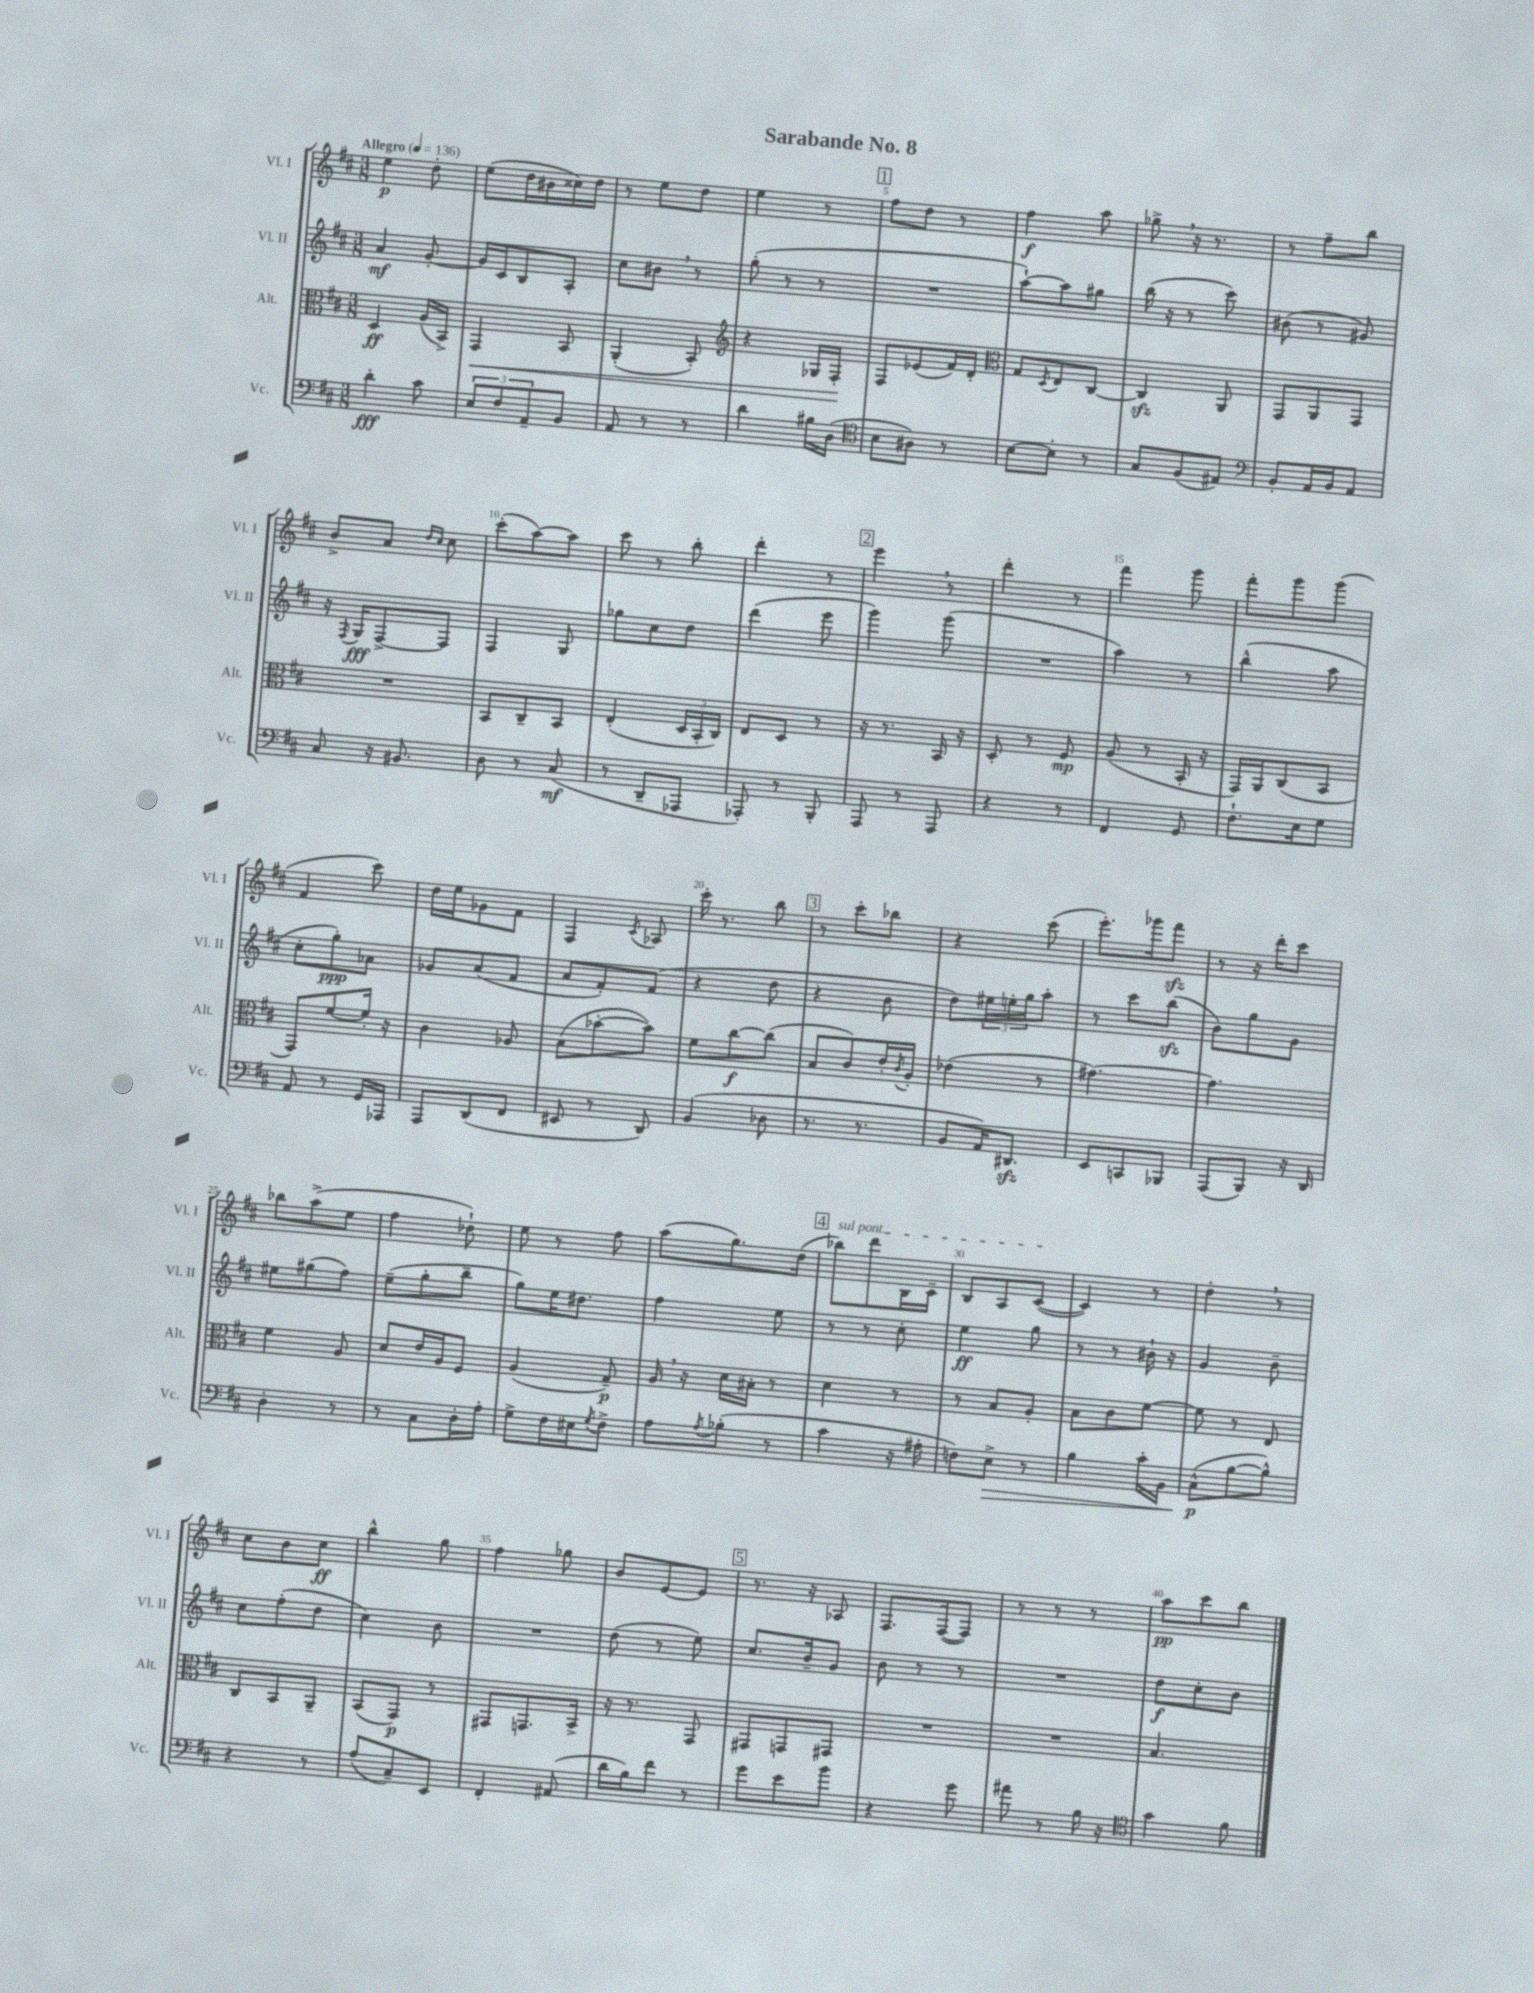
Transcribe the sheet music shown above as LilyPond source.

\header { title = "Sarabande No. 8" }
<<
\new StaffGroup <<
\new Staff = "s0" \with { instrumentName = "Vl. I" shortInstrumentName = "Vl. I" } {
    \clef treble \key d \major \numericTimeSignature \time 3/8 \tempo "Allegro" 4 = 136
    e''4\p d''8-. |
    e''8( d''16 bis'16 cisis''16) d''16 |
    r8 e''8 d''8 |
    e''4 r8 |
    \mark \markup { \box "1" } fis''8 d''8 r8 |
    fis''4\f a''8 |
    ges''8-> \breathe r16 r8. |
    r8 fis''8-- b''8 |
    b'8-> a'8 \grace { d''16 cis''16 } cis''8 |
    cis'''8-.( a''8~) a''8 |
    cis'''8 r8 b''8-. |
    d'''4-. r8 |
    \mark \markup { \box "2" } e'''4 \breathe r8 |
    d'''4-. r8 |
    fis'''4 g'''8 |
    fis'''8-. g'''8 g'''8( |
    fis'4 cis'''8) |
    d''16 e''16 ges'8 fis'8 |
    fis4 \acciaccatura { cis'8 } aes8 |
    cis'''16-. r8. b''8 |
    \mark \markup { \box "3" } r8 cis'''8-. bes''8 |
    r4 cis'''8( |
    e'''8.-.) ges'''16 fis'''8\sfz |
    r8 r16 d'''16-. cis'''8 |
    bes''8 a''8->( e''8 |
    fis''4 des''8-!) |
    e''8 r8 fis''8 |
    a''8( g''8.) d''16( |
    \mark \markup { \box "4" } \once \override TextSpanner.bound-details.left.text = \markup { \italic "sul pont." } bes''8\startTextSpan) d'''8 b16 cis'16-- |
    b8 a8 cis'8~\stopTextSpan( |
    cis'4) r8 |
    d''4-. \breathe r8 |
    cis''8 b'8 cis''8\ff |
    b''4-^ g''8 |
    fis''4 ges''8 |
    b'8 e'8~ e'8 |
    \mark \markup { \box "5" } r8. r16 aes8 |
    fis8. fis16~( fis8) |
    r8 r8 r8 |
    a''8\pp cis'''8 b''8 \bar "|." |
}
\new Staff = "s1" \with { instrumentName = "Vl. II" shortInstrumentName = "Vl. II" } {
    \clef treble \key d \major \numericTimeSignature \time 3/8
    a'4\mf g'8~-. |
    g'16 cis'16 b8 a8-. |
    cis''8 bis'8 \breathe r8 |
    g''8-.( r8 r8 |
    \mark \markup { \box "1" } R4. |
    a''8~-!) a''8 gis''8 |
    b''16( r16 r8 cis'''8) |
    bis'8( r8 gis'8) |
    r16 \acciaccatura { fis8 } g16\fff fis8~-> fis8 |
    fis4 g8 |
    ges''8 cis''8 d''8 |
    d'''4( e'''8 |
    \mark \markup { \box "2" } g'''4) g'''8( |
    R4. |
    a''4) r8 |
    b''4-^( a''8 |
    cis''8-. g''8-.\ppp) aes'8 |
    ges'8 a'8( fis'8 |
    a'8 fis'8-.) fis'8( |
    r4 d''8 |
    \mark \markup { \box "3" } r4 b'8 |
    d''8) \tuplet 3/2 { eis''16 e''16-. g''16 } a''8-. |
    r8 cis'''8 b''8\sfz( |
    b'8) g''8 g'8 |
    eis''8 gis''8( fis''8) |
    e''8--( g''8-. b''8-- |
    g''8) e''16 dis''8. |
    fis''4 e''8 |
    \mark \markup { \box "4" } r8 r8 cis''8-. |
    e''4\ff g''8 |
    r8 r8 bis'16-! r16 |
    g'4 b'8-- |
    cis''8 fis''8-.( d''8 |
    cis''4) b'8 |
    R4. |
    d''8( r8 e''8) |
    \mark \markup { \box "5" } cis''8. b'16-- g'8 |
    b'8 r8 r8 |
    R4. |
    d''8\f cis''8-. b'8 \bar "|." |
}
\new Staff = "s2" \with { instrumentName = "Alt." shortInstrumentName = "Alt." } {
    \clef alto \key d \major \numericTimeSignature \time 3/8
    d4\ff a16( b,16->) |
    g,4\< b,8 |
    a,4-.( b,8-.) |
    \clef treble r4 ges16 fis16-.\! |
    \mark \markup { \box "1" } fis8 ees'8( fis'16) d'16-. |
    \clef alto g8 \acciaccatura { d8 } e8 cis8~ |
    cis4\sfz a,8 |
    g,8 a,8 g,8 |
    R4. |
    b,8 cis8-- b,8 |
    e4-.( \tuplet 3/2 { d16 b,16-. cis16) } |
    e8 d8 r8 |
    \mark \markup { \box "2" } r16 r8. b,16 r16 |
    d8-. r8 fis8\mp |
    a8( r8 b,16-. r16 |
    g,16) a,16 cis8( b,8 |
    g,8) fis'8~ fis'16-. r16 |
    cis'4 aes8 |
    b8( bes'8~-. bes'8) |
    fis'8 cis''8~\f cis''8( |
    \mark \markup { \box "3" } b8 cis'8) e'16-. \acciaccatura { cis'8 } a16-. |
    ees'4( r8 |
    gis'4.~) |
    gis'4. |
    fis'4 a8 |
    d'8 e'16 a16 fis8 |
    a4( g8--\p) |
    a16 \breathe r16 d'16 bis16-. r8 |
    \mark \markup { \box "4" } d'4 r8 |
    r8 b8 a8-. |
    b8 cis'8 fis'8~ |
    fis'8 r8 e8 |
    cis8 b,8 a,8-- |
    b,8( g,8\p) r8 |
    gis,8 g,8. b,16-> |
    r16 r8. g,8 |
    \mark \markup { \box "5" } gis,8 g,8 gis,8 |
    R4. |
    R4. |
    b4. \bar "|." |
}
\new Staff = "s3" \with { instrumentName = "Vc." shortInstrumentName = "Vc." } {
    \clef bass \key d \major \numericTimeSignature \time 3/8
    d'4-.\fff cis'8 |
    \tuplet 3/2 { e8 fis8 a,8-- } b,8 |
    a,8 r8 r8 |
    d'4 bis16 d16( |
    \mark \markup { \box "1" } \clef tenor b8 ais8) r8 |
    b8~ b8-. r8 |
    g8 fis8( eis8) |
    \clef bass b,8-. a,16 b,16 a,8 |
    cis8 r16 bis,8. |
    d8 r8 cis8\mf( |
    r8 d,8-- aes,,8 |
    aes,,8-.) r8 b,,8-. |
    \mark \markup { \box "2" } a,,8 r8 a,,8 |
    r4 r8 |
    fis,4 g,8 |
    fis8.-! e16 g8 |
    a,8 r8 g,16 aes,,16 |
    a,,8 d,8( fis,8 |
    eis,8 r8 d,8) |
    b,4( des8 |
    \mark \markup { \box "3" } r8. r8. |
    b,8 a,16) dis,8.\sfz |
    e,8 c,8 bes,,8 |
    a,,8( b,,8) r16 d,16 |
    d4-. r8 |
    r8 cis8 d16-. a16-. |
    g8-> fis16 eis16 \acciaccatura { g8 } fis8-> |
    a8 \acciaccatura { a8 } bes8-.( r8 |
    \mark \markup { \box "4" } cis'4 r16 ais16-. |
    f8) e8->\> r8 |
    b4 cis'16-. b,16 |
    cis8-^\p\!( b8~ b8-^) |
    r4 r8 |
    a8( cis8--) e,8 |
    fis,4-. ais,8( |
    d'16 b16) fis'8 r8 |
    \mark \markup { \box "5" } g'8 e'8 b'8 |
    r4 g'8 |
    ais'8 r8 b16 r16 |
    \clef tenor g'4 fis'8 \bar "|." |
}
>>
>>
\layout { \context { \Score \override BarNumber.break-visibility = ##(#f #t #t) barNumberVisibility = #(every-nth-bar-number-visible 5) } }
